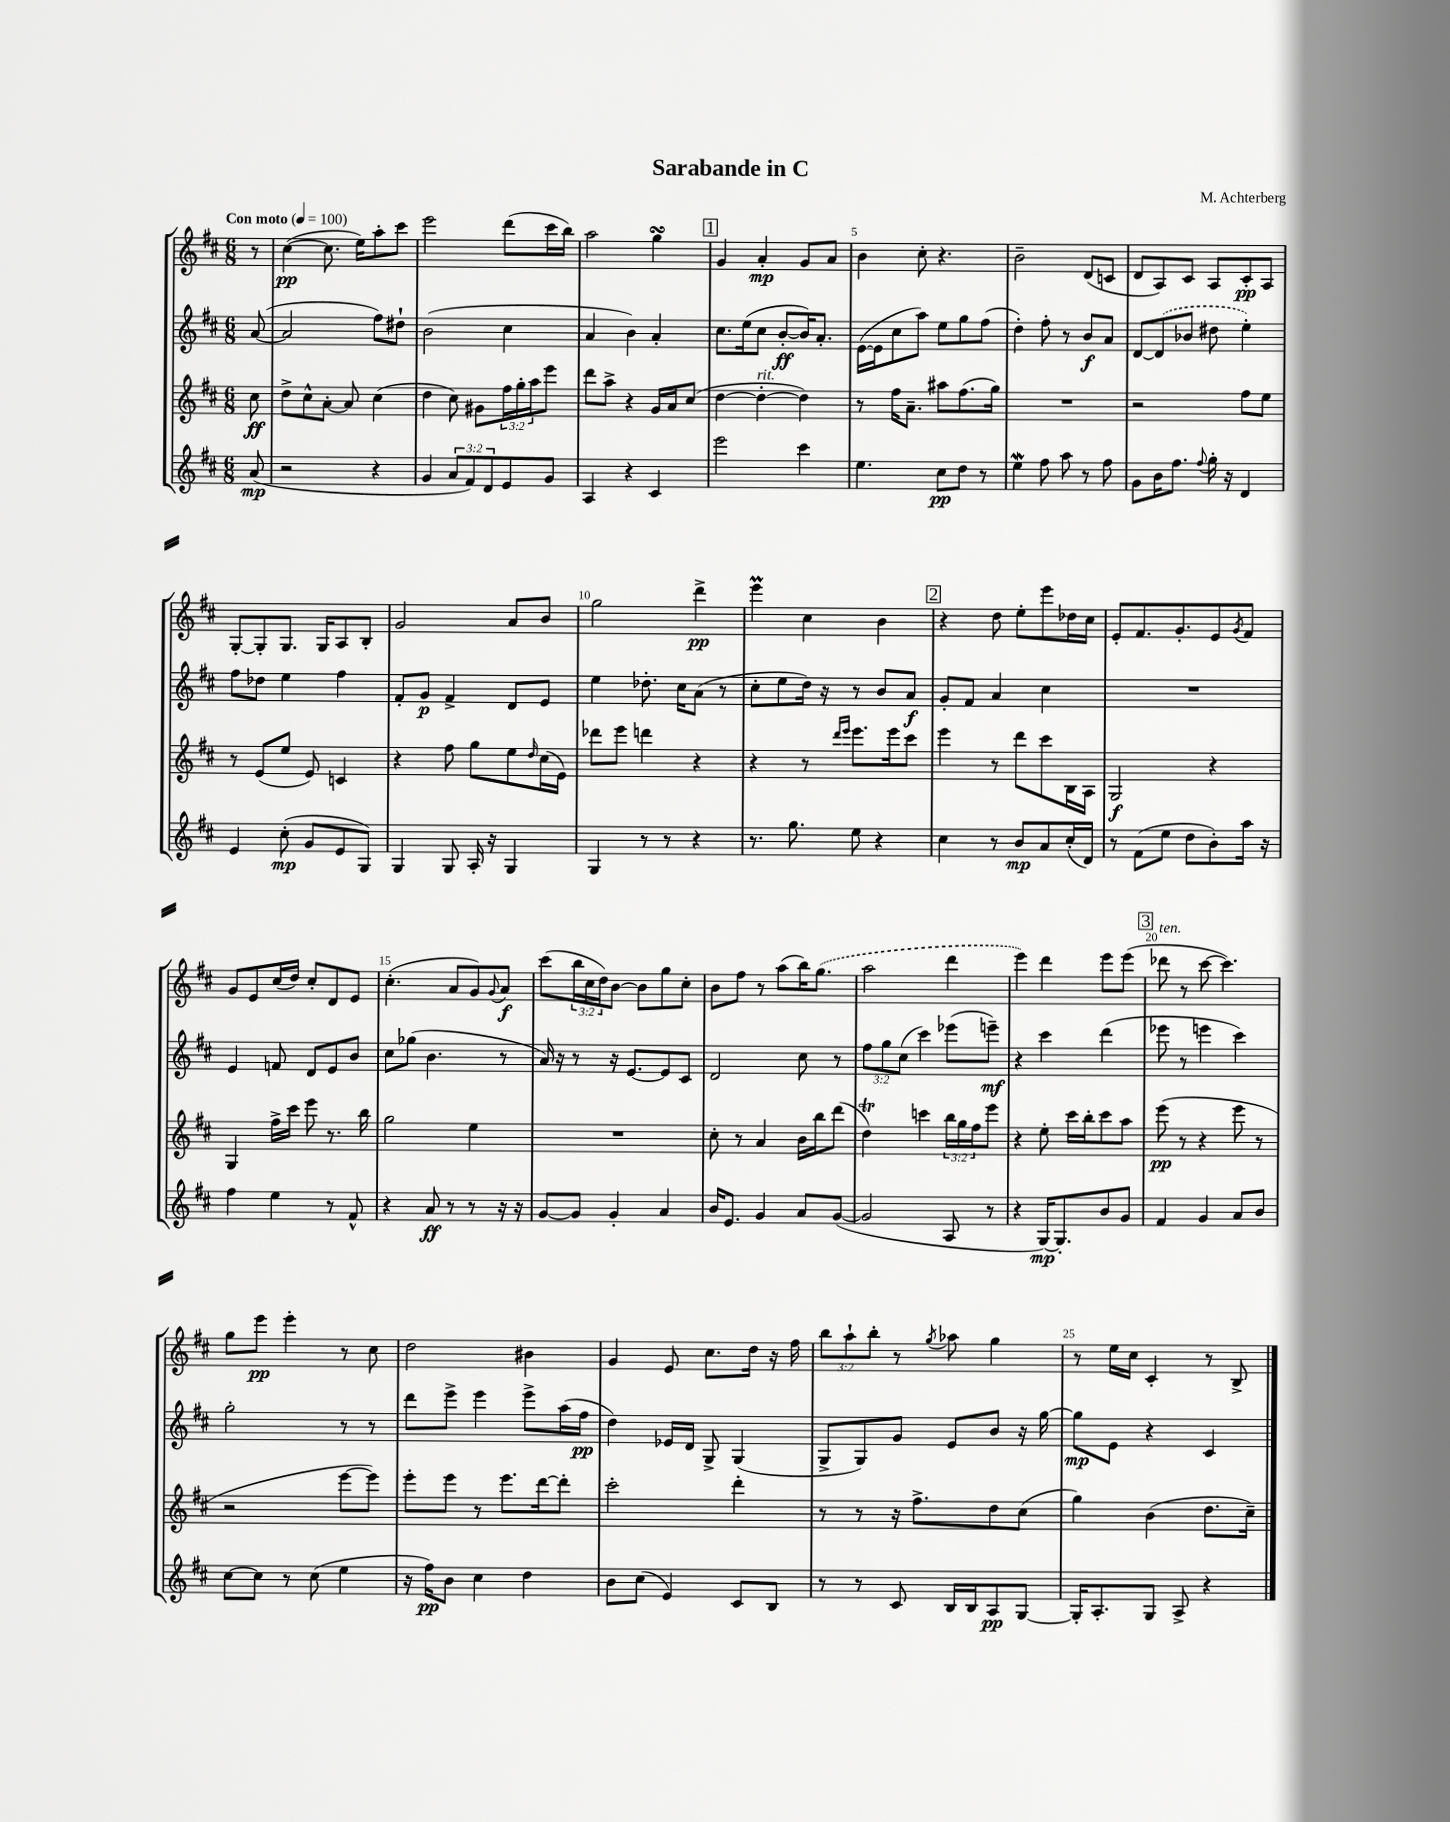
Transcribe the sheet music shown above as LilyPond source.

\header { title = "Sarabande in C" composer = "M. Achterberg" }
<<
\new StaffGroup <<
\new Staff = "s0" {
    \clef treble \key d \major \numericTimeSignature \time 6/8 \override Staff.TupletNumber.text = #tuplet-number::calc-fraction-text \partial 8 \tempo "Con moto" 4 = 100
    r8 |
    cis''4~\pp( cis''8. e''16) a''8-. cis'''8 |
    e'''2 d'''8( cis'''16 b''16) |
    a''2 g''4\turn |
    \mark \markup { \box "1" } g'4 a'4-.\mp g'8 a'8 |
    b'4 cis''8-. r4. |
    b'2-- d'8( c'8 |
    d'8 a8) cis'8 a8 cis'8-.\pp a8 |
    g8~-. g8-. g8. g16 a8 b8-. |
    g'2 a'8 b'8 |
    g''2 d'''4->\pp |
    e'''4\prall cis''4 b'4 |
    \mark \markup { \box "2" } r4 d''8 e''8-. e'''8 des''16 cis''16 |
    e'8-. fis'8. g'8.-. e'8 \acciaccatura { g'8 } fis'8 |
    g'8 e'8 cis''16( d''16) cis''8-. d'8 e'8 |
    cis''4.-.( a'8 g'8) \appoggiatura { g'8 } a'8\f |
    cis'''8( \tuplet 3/2 { b''16 cis''16 d''16) } b'8~ b'8 g''8 cis''8-. |
    b'8 fis''8 r8 a''8( b''16) \once \slurDashed g''8.( |
    a''2 d'''4 |
    e'''4) d'''4 e'''8 e'''8( |
    \mark \markup { \box "3" } des'''8^\markup { \italic "ten." } r8 cis'''8~ cis'''4.) |
    g''8 e'''8\pp e'''4-. r8 cis''8 |
    d''2 bis'4 |
    g'4 e'8 cis''8. d''16 r16 fis''16 |
    \tuplet 3/2 { b''8 a''8-! b''8-. } r8 \acciaccatura { g''8 } aes''8 g''4 |
    r8 e''16 cis''16 cis'4-. r8 b8-> \bar "|." |
}
\new Staff = "s1" {
    \clef treble \key d \major \numericTimeSignature \time 6/8 \override Staff.TupletNumber.text = #tuplet-number::calc-fraction-text \partial 8
    a'8~( |
    a'2 fis''8) dis''8-! |
    b'2( cis''4 |
    a'4 b'4) a'4-. |
    \mark \markup { \box "1" } cis''8. e''16( cis''8 b'8~-.\ff b'16) a'8.-. |
    e'16~( e'16 cis''8 a''8) e''8 g''8 fis''8( |
    d''4-.) fis''8-. r8 b'8\f a'8 |
    d'8~ \once \slurDashed d'8( bes'8 dis''8 e''4-.) |
    fis''8 des''8 e''4 fis''4 |
    fis'8-. g'8\p fis'4-> d'8 e'8 |
    e''4 des''8.-. cis''16 a'8( r8 |
    cis''8-. e''8 d''16) r16 r8 b'8 a'8\f |
    \mark \markup { \box "2" } g'8-. fis'8 a'4 cis''4 |
    R2. |
    e'4 f'8 d'8 e'8 b'8 |
    cis''8 ges''8( b'4. r8 |
    a'16) r16 r8 r16 e'8.~ e'8 cis'8 |
    d'2 cis''8 r8 |
    \tuplet 3/2 { fis''8 g''8 cis''8( } cis'''4) ees'''8( e'''8--\mf) |
    r4 cis'''4 d'''4( |
    \mark \markup { \box "3" } ees'''8 r8 e'''4 cis'''4) |
    g''2-. r8 r8 |
    d'''8 e'''8-> e'''4 e'''8-> a''16( fis''16\pp |
    d''4) ees'16 d'16 g8-> g4( |
    g8-> g8) g'8 e'8 b'8 r16 g''16~ |
    g''8\mp e'8 r4 cis'4 \bar "|." |
}
\new Staff = "s2" {
    \clef treble \key d \major \numericTimeSignature \time 6/8 \override Staff.TupletNumber.text = #tuplet-number::calc-fraction-text \partial 8
    cis''8\ff |
    d''8-> cis''8-^ a'8~-. a'8 cis''4( |
    d''4 cis''8) gis'8 \tuplet 3/2 { fis''16 g''16-. a''16 } e'''8 |
    d'''8 a''8-> r4 g'16 a'16 cis''8( |
    \mark \markup { \box "1" } d''4~ d''4~-.^\markup { \italic "rit." } d''4) |
    r8 fis''16 a'8.-- ais''8 fis''8.( g''16) |
    R2. |
    r2 fis''8 e''8 |
    r8 e'8( e''8 e'8) c'4 |
    r4 fis''8 g''8 e''8 \grace { d''16 } cis''16( e'16) |
    des'''8 e'''8 d'''4 r4 |
    r4 r8 \grace { d'''16 e'''16 } e'''8. e'''16 cis'''8 |
    \mark \markup { \box "2" } e'''4 r8 d'''8 cis'''8 b16 a16 |
    g2\f r4 |
    g4 fis''16-> cis'''16 e'''8 r8. b''16 |
    g''2 e''4 |
    R2. |
    cis''8-. r8 a'4 b'16 b''16 d'''8( |
    d''4\trill) c'''4 \tuplet 3/2 { b''16 g''16 fis''16 } e'''8 |
    r4 e''8-. cis'''16 b''16-. cis'''8 a''8 |
    \mark \markup { \box "3" } e'''8\pp( r8 r4 e'''8 r8 |
    r2 e'''8~ e'''8) |
    e'''8-. e'''8 r8 e'''8. d'''16~ d'''8-. |
    cis'''2-. d'''4-. |
    r8 r8 r16 fis''8.-> d''8 cis''8( |
    g''4) b'4( d''8. cis''16--) \bar "|." |
}
\new Staff = "s3" {
    \clef treble \key d \major \numericTimeSignature \time 6/8 \override Staff.TupletNumber.text = #tuplet-number::calc-fraction-text \partial 8
    a'8\mp( |
    r2 r4 |
    g'4 \tuplet 3/2 { a'8 fis'8) d'8 } e'8 g'8 |
    a4 r4 cis'4 |
    \mark \markup { \box "1" } e'''2 cis'''4 |
    e''4. cis''8\pp d''8 r8 |
    e''4\mordent fis''8 a''8 r8 fis''8 |
    g'8 b'16 fis''8. \appoggiatura { fis''8 } g''16-. r16 d'4 |
    e'4 cis''8-.\mp( g'8 e'8 g8) |
    g4 g8 a16-. r16 g4 |
    g4 r8 r8 r4 |
    r8. g''8. e''8 r4 |
    \mark \markup { \box "2" } cis''4 r8 b'8\mp a'8 cis''16-.( d'16) |
    r8 fis'8( e''8 d''8 b'8-.) a''16 r16 |
    fis''4 e''4 r8 fis'8-^ |
    r4 a'8\ff r8 r8 r16 r16 |
    g'8~ g'8 g'4-. a'4 |
    b'16 e'8. g'4 a'8 g'8~( |
    g'2 a8 r8 |
    r4 g16~\mp) g8.-. b'8 g'8 |
    \mark \markup { \box "3" } fis'4 g'4 a'8 b'8 |
    cis''8~ cis''8 r8 cis''8( e''4 |
    r16 fis''16\pp) b'8 cis''4 d''4 |
    b'8 cis''8( e'4) cis'8 b8 |
    r8 r8 cis'8 b16 b16 a8\pp g8~ |
    g16-. a8.-. g8 a8-> r4 \bar "|." |
}
>>
>>
\layout { \context { \Score \override BarNumber.break-visibility = ##(#f #t #t) barNumberVisibility = #(every-nth-bar-number-visible 5) } }
